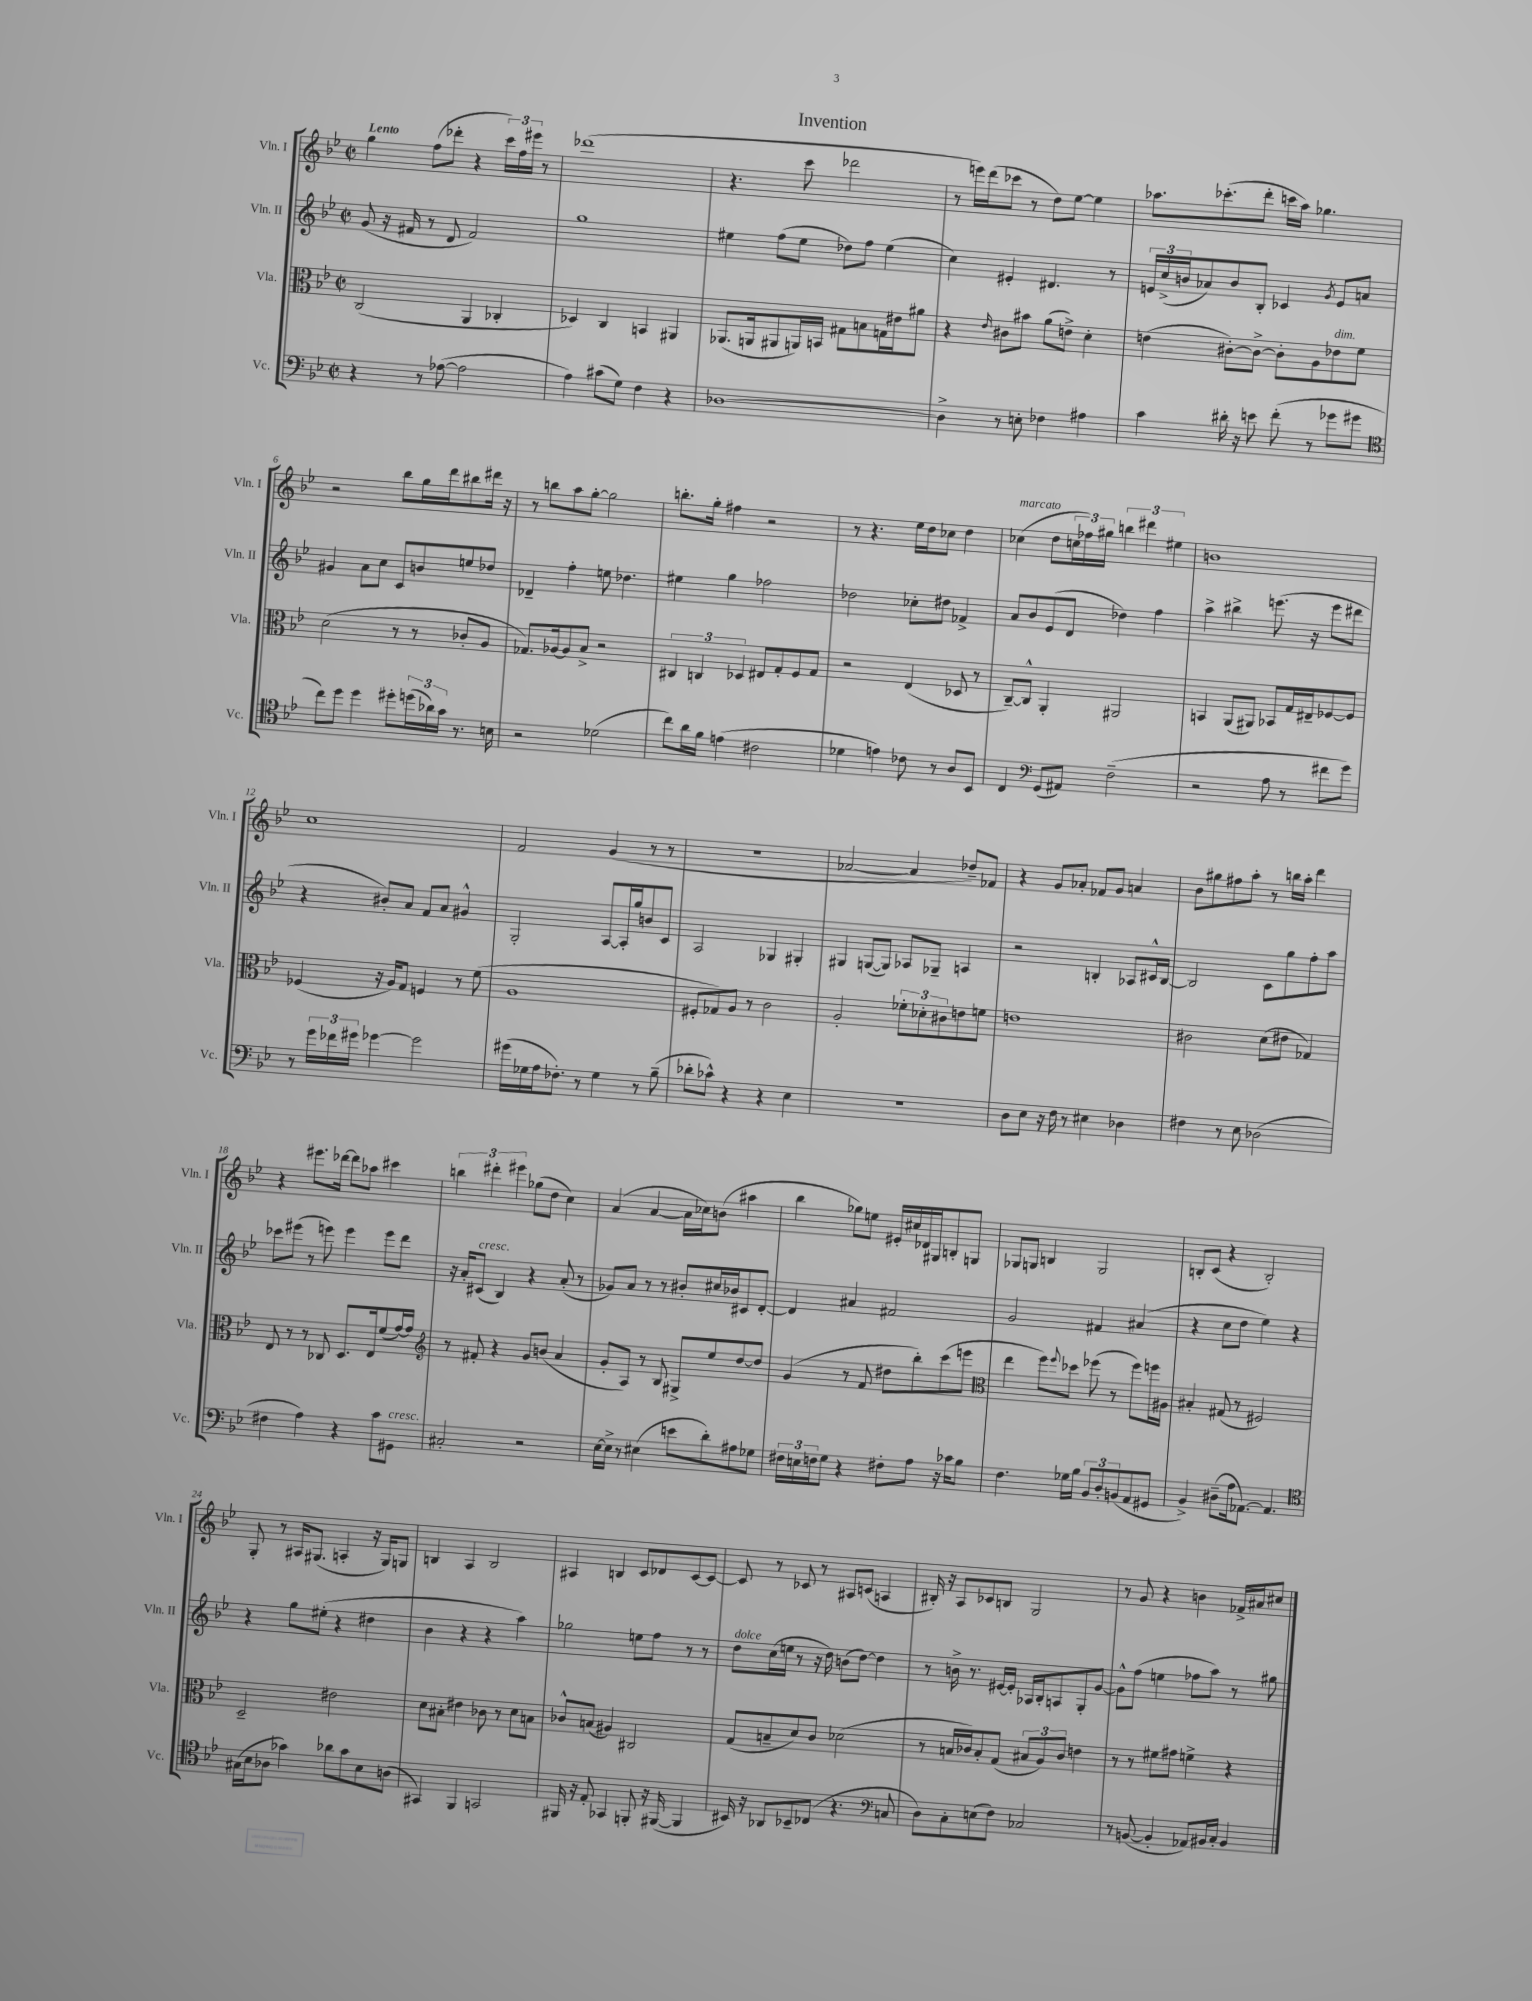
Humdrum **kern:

**kern	**kern	**kern	**kern
*staff4	*staff3	*staff2	*staff1
*clefF4	*clefC3	*clefG2	*clefG2
*k[b-e-]	*k[b-e-]	*k[b-e-]	*k[b-e-]
*M2/2	*M2/2	*M2/2	*M2/2
*met(c|)	*met(c|)	*met(c|)	*met(c|)
4r	(2C/	(8g/	4gg\
.	.	16r	.
.	.	16f#/	.
8r	.	8r	(8ff\L
([8A-\	.	8d/	8ddd-'\J
2A-\]	4AA/	2f#/)	4r
.	4C-'/	.	24ccc\LL)
.	.	.	24ff\
.	.	.	24eee#\JJ
.	.	.	8r
=	=	=	=
4A\)	4D-/)	1gg	(1ddd-
(8c#\L	4C/	.	.
8G\J)	.	.	.
4F\	4BB/	.	.
4r	4AA#/	.	.
=	=	=	=
[1D-	(8.AA-/L	4ee#\	4.r
.	16AA/k	.	.
.	8AA#/	(8ff\L	.
.	16AA/L)	8ee#\J	8ccc\
.	16BB/JJ	.	.
.	8G#\L	8dd-\L)	2ddd-\
.	8B\	8ff\J	.
.	16G\L	(4ee#\	.
.	16e#\J	.	.
.	8a#\J	.	.
=	=	=	=
4D-^\]	4r	4cc\)	8r
.	.	.	16eee\LL)
.	.	.	(16ddd\J
.	16qqe-/	.	.
8r	8c#\L	4e#'/	8ccc-\J
8E'\	8b#\J	.	8r
4F-\	(8a\L	4.d#/	8dd\L)
.	8e^\J)	.	[8ee-\J
4A#\	4d'\	.	4ee-\]
.	.	8r	.
=	=	=	=
4c\	(4e\	24e/LL	8.aa-\L
.	.	(24cc^/	.
.	.	24b/J	.
.	.	8a-/)	.
.	.	.	(8.ccc-'\
16d#'\	[8c#'\L)	8b/	.
16r	.	.	.
8e\	8c#^\_J	8B-'/J	8ddd'\J
(8f'\	8c#'\]L	4c-/	16ccc\LL
.	.	.	16aa-\JJ)
8r	8A\	.	4.gg-\
.	.	8qg/	.
8g-\L	8e-\	8e/L	.
8g#\J	8f\J	8a/J	.
=	=	=	=
*clefC4	*	*	*
8cc\L)	(2d\	4g#/	2r
8dd\J	.	.	.
4dd\	.	8a\L	.
.	.	8cc\J	.
8dd#'\L	8r	8c/L	8bb-\L
(24dd\L	8r	8b/	16gg\L
24a-\)	.	.	.
.	.	.	16ddd\J
24g\JJ	.	.	.
8.r	8c-'/L	8ee/	8bb#\
.	8A/J	8dd-/J	16ddd#\Jk
16B\	.	.	16r
=	=	=	=
2r	8.G-/L)	4d-~/	8r
.	.	.	8bb\L
.	[16A-/k	.	.
.	8A-/]	4ff'\	8aa\
.	8B-^/J	.	[8gg'\J
(2d-\	2r	8ee\	2gg\]
.	.	4.dd-\	.
=	=	=	=
8cc\L)	6C#/	4ee#\	8.bb'\L
16a\L	.	.	.
.	6C/	.	.
16f\JJ	.	.	16gg'\Jk
(4e\	.	4gg\	4ff#\
.	6D-/	.	.
2c#\	8E#/L	2ff-\	2r
.	8G'/	.	.
.	8F/	.	.
.	8G/J	.	.
=	=	=	=
4d-\	2r	2dd-\	8r
.	.	.	4.r
4e\)	.	.	.
8c-\	(4E-/	8cc-'\L	16ee-\LL
.	.	.	16dd\J
8r	.	8dd#\J	8cc-\J
8A/L	8D-/	4f-^/	4dd\
8BB-/J	8r	.	.
=	=	=	=
4C/	[8C~/L)	8a/L	(4cc-\
.	8C^^/]J	8b-/	.
*clefF4	*	*	*
(8GG/L	4AA'/	(8e-/	8dd\L
8AA#/J)	.	8d/J	24cc\L
.	.	.	24ff-\)
.	.	.	24gg#\JJ
(2F~\	2AA#/	4dd-\)	6bb\
.	.	.	6ddd#\
.	.	4ff\	.
.	.	.	6ee#\
=	=	=	=
2r	4BB/	4aa^\	1b
.	(8AA/L	4bb#^\	.
.	8AA#/J)	.	.
8A\	8BB-/L	(8.eee\	.
8r	16G/L	.	.
.	16E#~/J	16r	.
8f#\L	[8F-/	8eee\L	.
8g\J)	8F-/]J	8ddd#\J	.
=	=	=	=
8r	(4F-/	4r	1cc
24g\LL	.	.	.
24f-\	.	.	.
24g#\JJ	.	.	.
[4g-\	16r	8b#'/L)	.
.	16A/LK)	.	.
.	8G/J	8a/J	.
2g-\]	4F/	8f/L	.
.	.	8a/J	.
.	8r	4g#^^/	.
.	(8f\	.	.
=	=	=	=
(16g#\LL	1A	2G'/	2f/
16G-\	.	.	.
16A\J	.	.	.
8.F-'\J)	.	.	.
8r	.	.	.
4G-\	.	[8A/L	(4g/
.	.	16A'/]L	.
.	.	16gg/J	.
8r	.	8b/	8r
(8B-~\	.	8c/J	8r
=	=	=	=
8d-'\L	8F#'/L	2A/	1r
8c-^^\J)	8G-/)	.	.
4r	8A/J	.	.
.	8r	.	.
4r	2c\	4G-/	.
4E-\	.	4G#'/	.
=	=	=	=
1r	2A'/	4G#/	[2a-/
.	.	([8G/L	.
.	.	8G/]J)	.
.	12f-'\L	8A-/L	4a-/]
.	12d-'\	.	.
.	.	8G-~/J	.
.	12c#\	.	.
.	8e\	4A/	8dd-~/L)
.	8f\J	.	8f-/J
=	=	=	=
8D\L	1e	2r	4r
8E-\J	.	.	.
16r	.	.	8g/L
16F\	.	.	.
8r	.	.	8a-'/J
4E#\	.	4B'/	8f-/L
.	.	.	8g/J
4D-\	.	8A-/L	4a/
.	.	16c#^^/L	.
.	.	[16B/JJ	.
=	=	=	=
4F#\	2c#\	2B/]	8b-\L
.	.	.	8gg#\
8r	.	.	8ff#\
8E-\	.	.	8aa'\J
(2D-\	(8d\L	8c\L	8r
.	8e#\J	8gg\	16bb\LL
.	.	.	16aa'\JJ
.	4G-/)	8ff'\	4ddd\
.	.	8aa\J	.
=	=	=	=
4F#\	8E-/	8ccc-\L	4r
.	8r	(8eee#\J	.
4A\)	8r	8r	8.eee#\L
.	8C-/	8eee\)	.
.	.	.	[16ddd-\Jk
4r	8.D/L	4eee\	8ddd-\]L
.	.	.	8aa-\J
.	16E-/k	.	.
8c\L	(8f/	8eee\L	4ccc#\
8GG#\J	[16g/L)	8ddd\J	.
.	16g/]JJ	.	.
=	=	=	=
*	*clefG2	*	*
2C#'/	8r	16r	6bb\
.	.	16a'/LK	.
.	8f#'/	(8c#/J	.
.	.	.	6ddd#'\
.	4r	4B-/)	.
.	.	.	6eee#\
2r	8g/L	4r	(8gg-\L
.	(8b/J	.	8dd\J
.	4a/	(8a'/	4cc\)
.	.	8r	.
=	=	=	=
[16E-\LL	8g'/L	8g-/L)	(4a/
16E-^\]JJ	.	.	.
8r	8A/J)	8a/J	.
(4E#\	8r	8r	[4a/
.	8B-/	8r	.
8e\L	8G#^/L	8b#'/L	16a\]LL
.	.	.	16cc-\J)
8d'\)	8ee-/	16cc#/L	(8b\J
.	.	16b-/J	.
8A#\	[8dd/	8c#/	4aa#\
8G-\J	8dd/]J	[8d'/J	.
=	=	=	=
24F#\LL	(4g/	4d/]	4bb-\
24E\	.	.	.
24F\J	.	.	.
8G\J	.	.	.
4r	8r	4a#/	8gg-\L)
.	8f/	.	8ee\J
8F#'\L	8dd#\L	2f#/	16e#'/LL
.	.	.	16cc#/
8A\J	8bb-'\)	.	16d-/
.	.	.	16G#/J
16r	(8ccc\	.	8B'/
16c-\LK	.	.	.
8B-\J	8eee\J	.	8G/J
=	=	=	=
*	*clefC3	*	*
4.F\	4ee-\	2g/	8G-/L
.	.	.	8G/J
.	8ff\L)	.	4B/
.	8qqff/	.	.
16G-\LL	8dd-\J	.	.
16B-\JJ	.	.	.
12BB-/L	(8ff-\	4f#/	2G/
12D'/	.	.	.
.	8r	.	.
(12BB/	.	.	.
8AA/	8ff-\L)	(4a#/	.
8GG#/J	16ff\L	.	.
.	16A#\JJ	.	.
=	=	=	=
4BB-^/)	4B#'/	4r	8B'/L
.	.	.	(8c/J
(8D#~\L	(8G#/	8cc\L	4r
16A\k	8r	8dd\J	.
[8.AA-\J)	.	.	.
.	2F#/)	4ee-\)	2B'/)
4.AA-/]	.	.	.
.	.	4r	.
=	=	=	=
*clefC4	*	*	*
(16G#\LL	2D~/	4r	8G'/
16B-\J	.	.	.
8A-\J	.	.	8r
4g-\)	.	8gg\L	16A#/LK
.	.	.	(8.G#/J
.	.	(8ee#'\J	.
8a-\L	2e#\	4r	4A'/
8g-\	.	.	.
8B-\	.	4dd#\	16r
.	.	.	16G#/LK)
(8A\J	.	.	8G/J
=	=	=	=
4GG#/)	8d\L	4b-\	4B/
.	8B#'\J	.	.
4FF/	4e#\	4r	4A/
2GG/	8c-\	4r	2B/
.	8r	.	.
.	8d\L	4aa\)	.
.	8B\J	.	.
=	=	=	=
16FF#/	8c-^^/L	2gg-\	4A#/
16r	.	.	.
8E-'/	(8B/J	.	.
4GG-/	4A#/)	.	4B/
8FF'/	2C#/	8ee\L	8c/L
16r	.	8ff\J	8d-/
([16FF#/	.	.	.
4FF#/]	.	8r	[8c/
.	.	8r	8c/_J
=	=	=	=
16BB#/)	(8G/L	8dd\L	8c/]
16r	.	.	.
8AA-/L	8B~/	(16cc\L	8r
.	.	16ee\JJ	.
8BB-~/	8d/)	8r	8c-/
(8C-/J	8c/J	16r	8r
.	.	16dd\)	.
4.r	(2d-\	(8b\L	8A#/L
.	.	[8dd\J)	(8c/J
.	.	4dd\]	4A/
*clefF4	*	*	*
8C/	.	.	.
=	=	=	=
8D\L)	8r	8r	16B#'/)
.	.	.	16r
8C'\	16B/LL	16b^\	8A/L
.	16c-/J)	8.r	.
(8E\	8B'/	.	8c-/
8F\J)	(8G/J	[16e#/LL	8B/J
.	.	16e#'/]JJ	.
2C-/	12B#/L	16A-/LL	2G/
.	.	16B-'/J	.
.	12A/)	.	.
.	.	8A/	.
.	12c-/J	.	.
.	4e\	8G'/	.
.	.	[8g/J	.
=	=	=	=
8r	8r	8g^^\]L	8r
([8BB/	8r	(8ff\J	8g/
4BB'/]	8f#\L	4ee\	4r
.	8g#\J	.	.
8AA-/L)	4f^\	8ff-\L	4b\
16BB#/L	.	8aa\J)	.
16C'/JJ	.	.	.
4BB#/	4r	8r	16f-^/LL
.	.	.	16a#/J
.	.	8gg#\	8cc#/J
==	==	==	==
*-	*-	*-	*-
